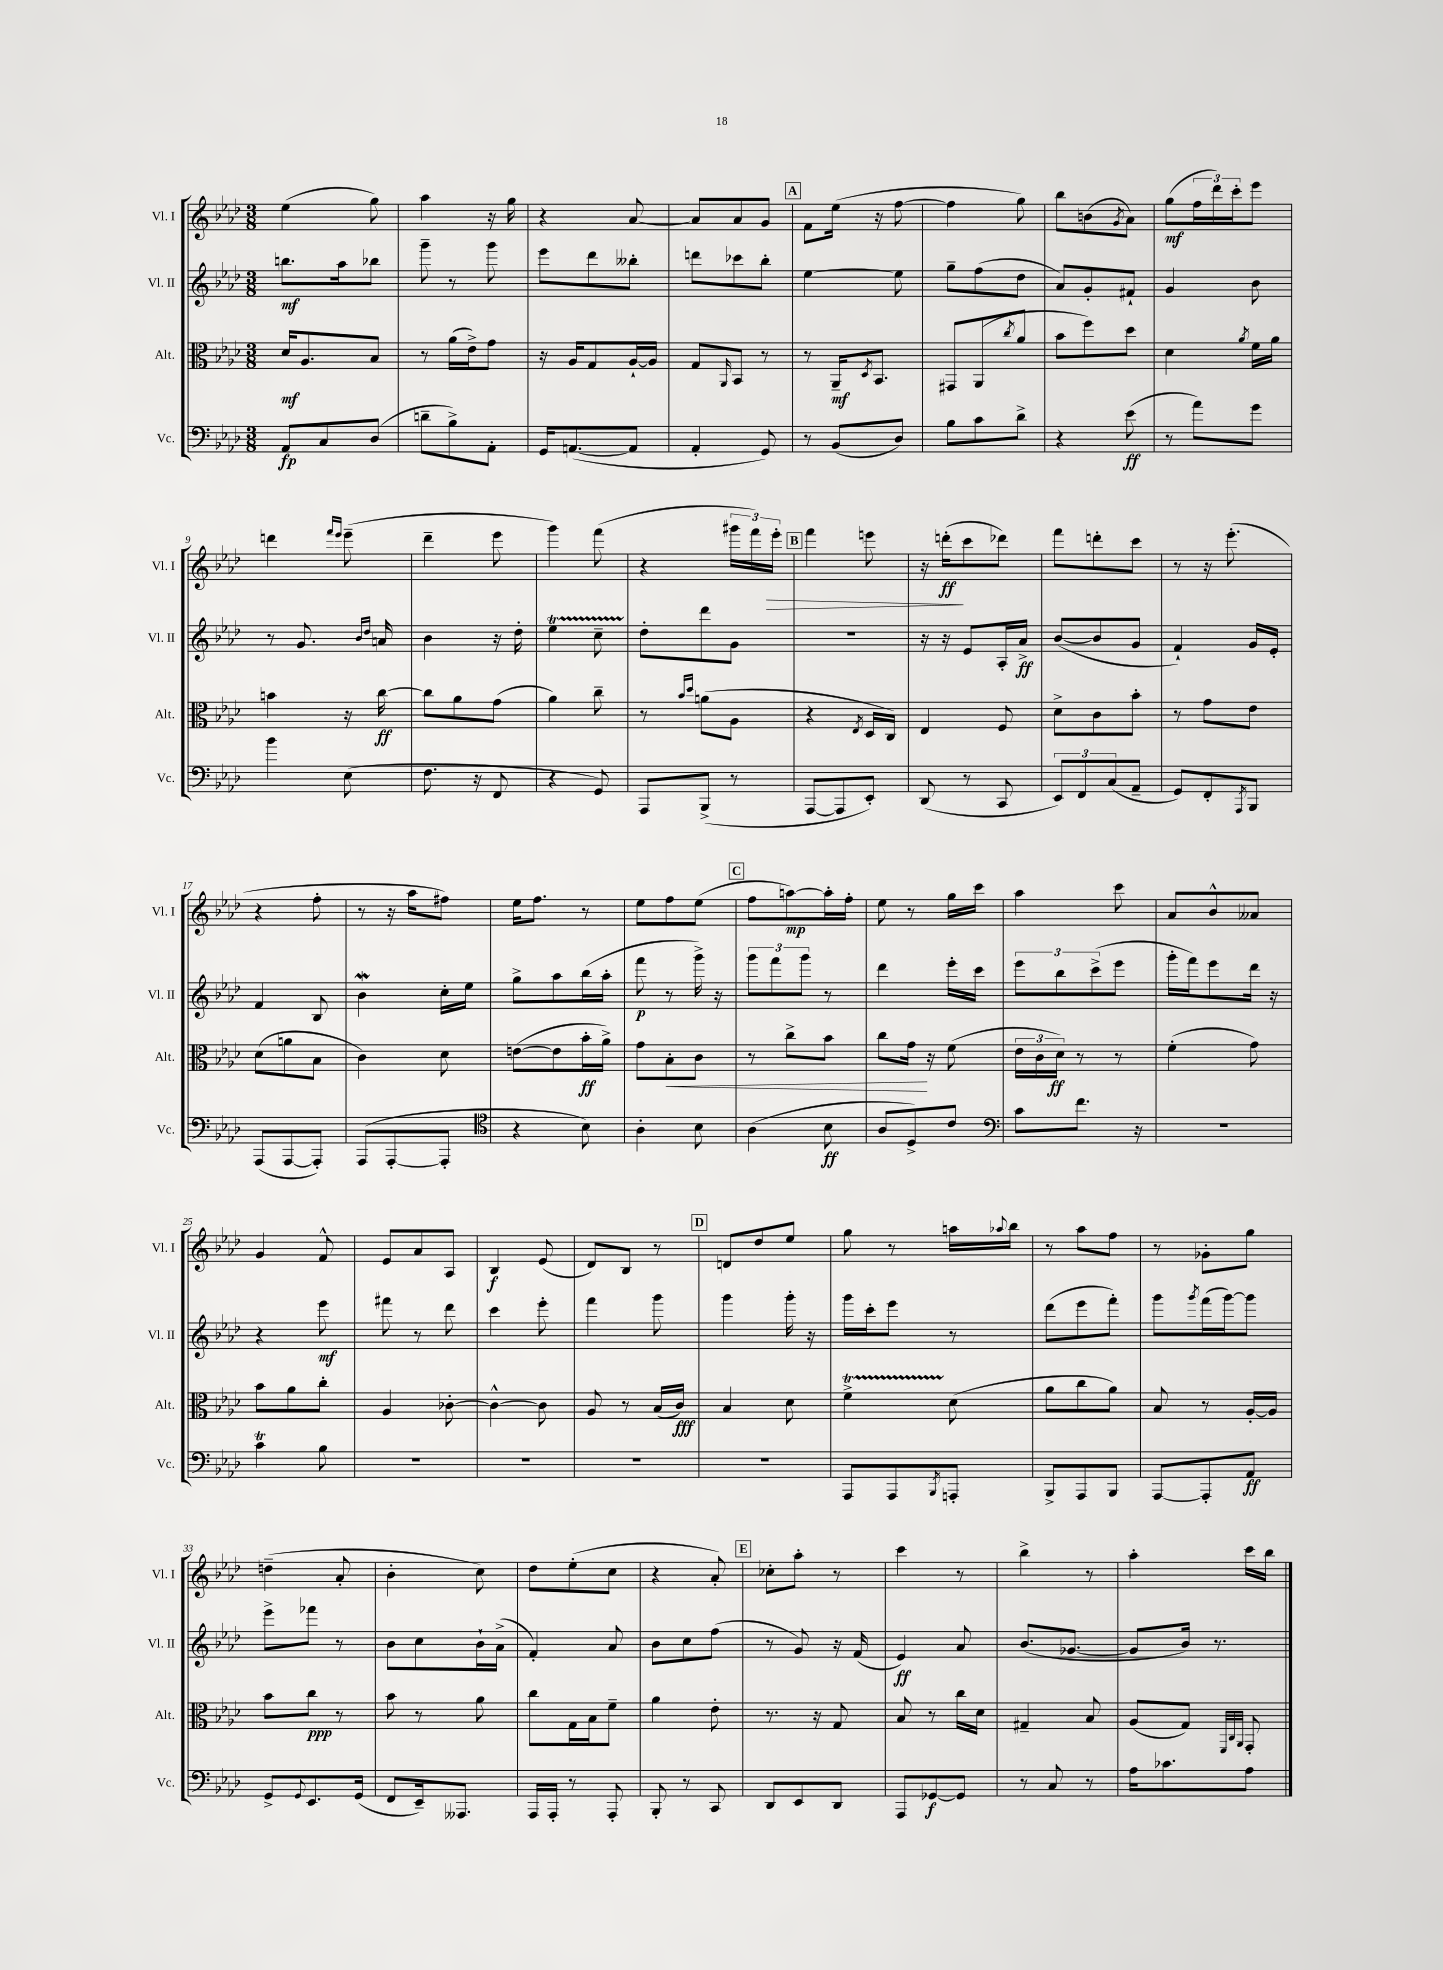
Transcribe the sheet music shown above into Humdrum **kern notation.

**kern	**kern	**kern	**kern
*staff4	*staff3	*staff2	*staff1
*clefF4	*clefC3	*clefG2	*clefG2
*k[b-e-a-d-]	*k[b-e-a-d-]	*k[b-e-a-d-]	*k[b-e-a-d-]
*M3/8	*M3/8	*M3/8	*M3/8
8AA-	16d-	8.bb	(4ee-
.	8.A-	.	.
8C	.	.	.
.	.	16aa-	.
(8D-	8B-	8bb-	8gg)
=	=	=	=
8d~	8r	8ggg~	4aa-
8B-^)	(16a-	8r	.
.	16e-^)	.	.
8AA-'	8g	8ggg	16r
.	.	.	16gg
=	=	=	=
16GG	16r	8eee-	4r
([8.AA	16A-	.	.
.	8G	8ddd-	.
8AA]	[16A-`	8bb--'	[8a-
.	16A-]	.	.
=	=	=	=
4AA-'	8G	8ddd	8a-]
.	16qqAA-	.	.
.	8BB-	8ccc-	8a-
8GG)	8r	8bb-'	8g
=	=	=	=
8r	8r	[4ee-	8f
(8BB-	16AA-~	.	(16ee-
.	8qD-	.	.
.	8.BB-	.	16r
8D-)	.	8ee-]	[8ff
=	=	=	=
8B-	8GG#	8gg~	4ff]
8c	(8AA-	(8ff	.
.	8qcc	.	.
8d-^	8a-	8dd-	8gg)
=	=	=	=
4r	8b-	8a-)	8bb-
.	8ff)	8g'	(8b
.	.	.	8qg
(8e-	8dd-	8f#`	8a-)
=	=	=	=
8r	4d-	4g	(8gg
8a-)	.	.	24ff
.	.	.	24ddd-)
.	.	.	24ccc'
.	8qa-	.	.
8g	16f	8b-	8eee-
.	16a-	.	.
=	=	=	=
4b-	4b	8r	4ddd
.	.	8.g	.
.	.	.	16qqfff
.	.	.	16qqeee-
(8E-	16r	.	(8eee-~
.	.	16qqb-	.
.	.	16qqdd-	.
.	[16cc	16a	.
=	=	=	=
8.F	8cc]	4b-	4ddd-~
.	8a-	.	.
16r	.	.	.
8FF	(8g	16r	8eee-
.	.	16dd-'	.
=	=	=	=
4r	4a-)	4ee-	4ggg)
8GG)	8cc~	8cc~	(8fff
=	=	=	=
8AAA-	8r	8dd-'	4r
.	16qqb-	.	.
.	16qqdd-	.	.
(8BBB-^	(8a	8ddd-	.
8r	8A-	8g	24ggg#
.	.	.	24fff)
.	.	.	24eee-'
=	=	=	=
[8AAA-	4r	4.r	4fff
8AAA-]	.	.	.
.	8qE-	.	.
8EE-')	16D-	.	8eee
.	16C)	.	.
=	=	=	=
(8DD-	4E-	16r	16r
.	.	16r	(16ddd'
8r	.	8e-	8ccc
8CC	8F	16A-'	8ddd-)
.	.	16a-^	.
=	=	=	=
12EE-)	8d-^	([8b-	8fff
12FF	.	.	.
.	8c	8b-]	8ddd'
(12C	.	.	.
8AA-~	8b-'	8g	8ccc
=	=	=	=
8GG)	8r	4f`)	8r
8FF'	8g	.	16r
.	.	.	(8.eee-'
8qAAA-	.	.	.
8BBB-	8e-	16g	.
.	.	16e-'	.
=	=	=	=
(8AAA-	(8d-	4f	4r
[8AAA-	8a	.	.
8AAA-'])	8B-	8B-	8ff'
=	=	=	=
(8AAA-	4c)	4b-	8r
[8AAA-'	.	.	16r
.	.	.	16aa-
8AAA-']	8d-	16cc'	8ff#)
.	.	16ee-	.
=	=	=	=
*clefC4	*	*	*
4r	([8e	8gg^	16ee-
.	.	.	8.ff
.	8e]	8aa-	.
8B-)	16b-'	(16bb-	8r
.	16a-^)	16aa-'	.
=	=	=	=
4A-'	8g	8fff	8ee-
.	8B-'	8r	8ff
8B-	8c	16ggg^)	(8ee-
.	.	16r	.
=	=	=	=
(4A-	8r	12ggg	8ff
.	.	12fff	.
.	8cc^	.	[8aa)
.	.	12ggg	.
8B-	8b-	8r	16aa']
.	.	.	16ff'
=	=	=	=
8A-	8cc	4ddd-	8ee-
8D-^)	16g	.	8r
.	16r	.	.
8c	(8f	16eee-'	16gg
.	.	16ccc	16ccc
=	=	=	=
*clefF4	*	*	*
8c	24e-	12eee-	4aa-
.	24c	.	.
.	24d-)	12bb-	.
8.f	8r	.	.
.	.	(12ccc^	.
.	8r	8eee-	8ccc
16r	.	.	.
=	=	=	=
4.r	(4f'	16ggg'	8a-
.	.	16fff)	.
.	.	8eee-	8b-^^
.	8g)	16ddd-	8a--
.	.	16r	.
=	=	=	=
4c	8b-	4r	4g
.	8a-	.	.
8B-	8cc'	8eee-	8f^^
=	=	=	=
4.r	4A-	8fff#	8e-
.	.	8r	8a-
.	[8c-'	8ddd-	8A-
=	=	=	=
4.r	4c-^^_	4ccc	4B-
.	8c-]	8eee-'	(8e-
=	=	=	=
4.r	8A-	4fff	8d-)
.	8r	.	8B-
.	(16B-	8ggg	8r
.	16c)	.	.
=	=	=	=
4.r	4B-	4ggg	8d
.	.	.	8dd-
.	8d-	16ggg'	8ee-
.	.	16r	.
=	=	=	=
8AAA-	4f^	16ggg	8gg
.	.	16ccc'	.
8AAA-	.	8eee-	8r
8qBBB-	.	.	.
8AAA'	(8d-	8r	16aa
.	.	.	8qqaa-
.	.	.	16bb-
=	=	=	=
8BBB-^	8a-	(8ddd-	8r
8AAA-	8cc	8eee-	8aa-
8BBB-	8a-)	8fff')	8ff
=	=	=	=
[8AAA-	8B-	8ggg	8r
.	.	8qggg	.
8AAA-']	8r	(16fff	8g-'
.	.	[16ggg)	.
8AA-	[16A-'	8ggg]	8gg
.	16A-]	.	.
=	=	=	=
8GG^	8b-	8eee-^	(4dd~
8qqGG	.	.	.
8.EE-	8cc	8fff-	.
.	8r	8r	8a-'
(16GG	.	.	.
=	=	=	=
8FF	8b-	8b-	4b-'
16EE-~)	8r	8cc	.
8.AAA--	.	.	.
.	8a-	16b-`	8cc)
.	.	(16a-^	.
=	=	=	=
16AAA-	8cc	4f')	8dd-
16AAA-'	.	.	.
8r	16G	.	(8ee-'
.	16B-	.	.
8AAA-'	8f~	8a-	8cc
=	=	=	=
8BBB-'	4a-	8b-	4r
8r	.	8cc	.
8CC	8e-'	(8ff	8a-')
=	=	=	=
8DD-	8.r	8r	8cc-'
8EE-	.	8g)	8aa-'
.	16r	.	.
8DD-	8G	16r	8r
.	.	(16f	.
=	=	=	=
8AAA-	8B-	4e-)	4ccc
[8GG-	8r	.	.
8GG-]	16cc	8a-	8r
.	16d-	.	.
=	=	=	=
8r	4G#~	(8.b-	4bb-^
8C	.	.	.
.	.	[8.g-	.
8r	8B-	.	8r
=	=	=	=
16A-	(8A-	8g-]	4aa-'
8.c-	.	.	.
.	8G)	16b-)	.
.	.	8.r	.
.	32qqFF	.	.
.	32qqC	.	.
.	32qqAA-	.	.
8A-	8GG'	.	16ccc
.	.	.	16bb-
==	==	==	==
*-	*-	*-	*-
